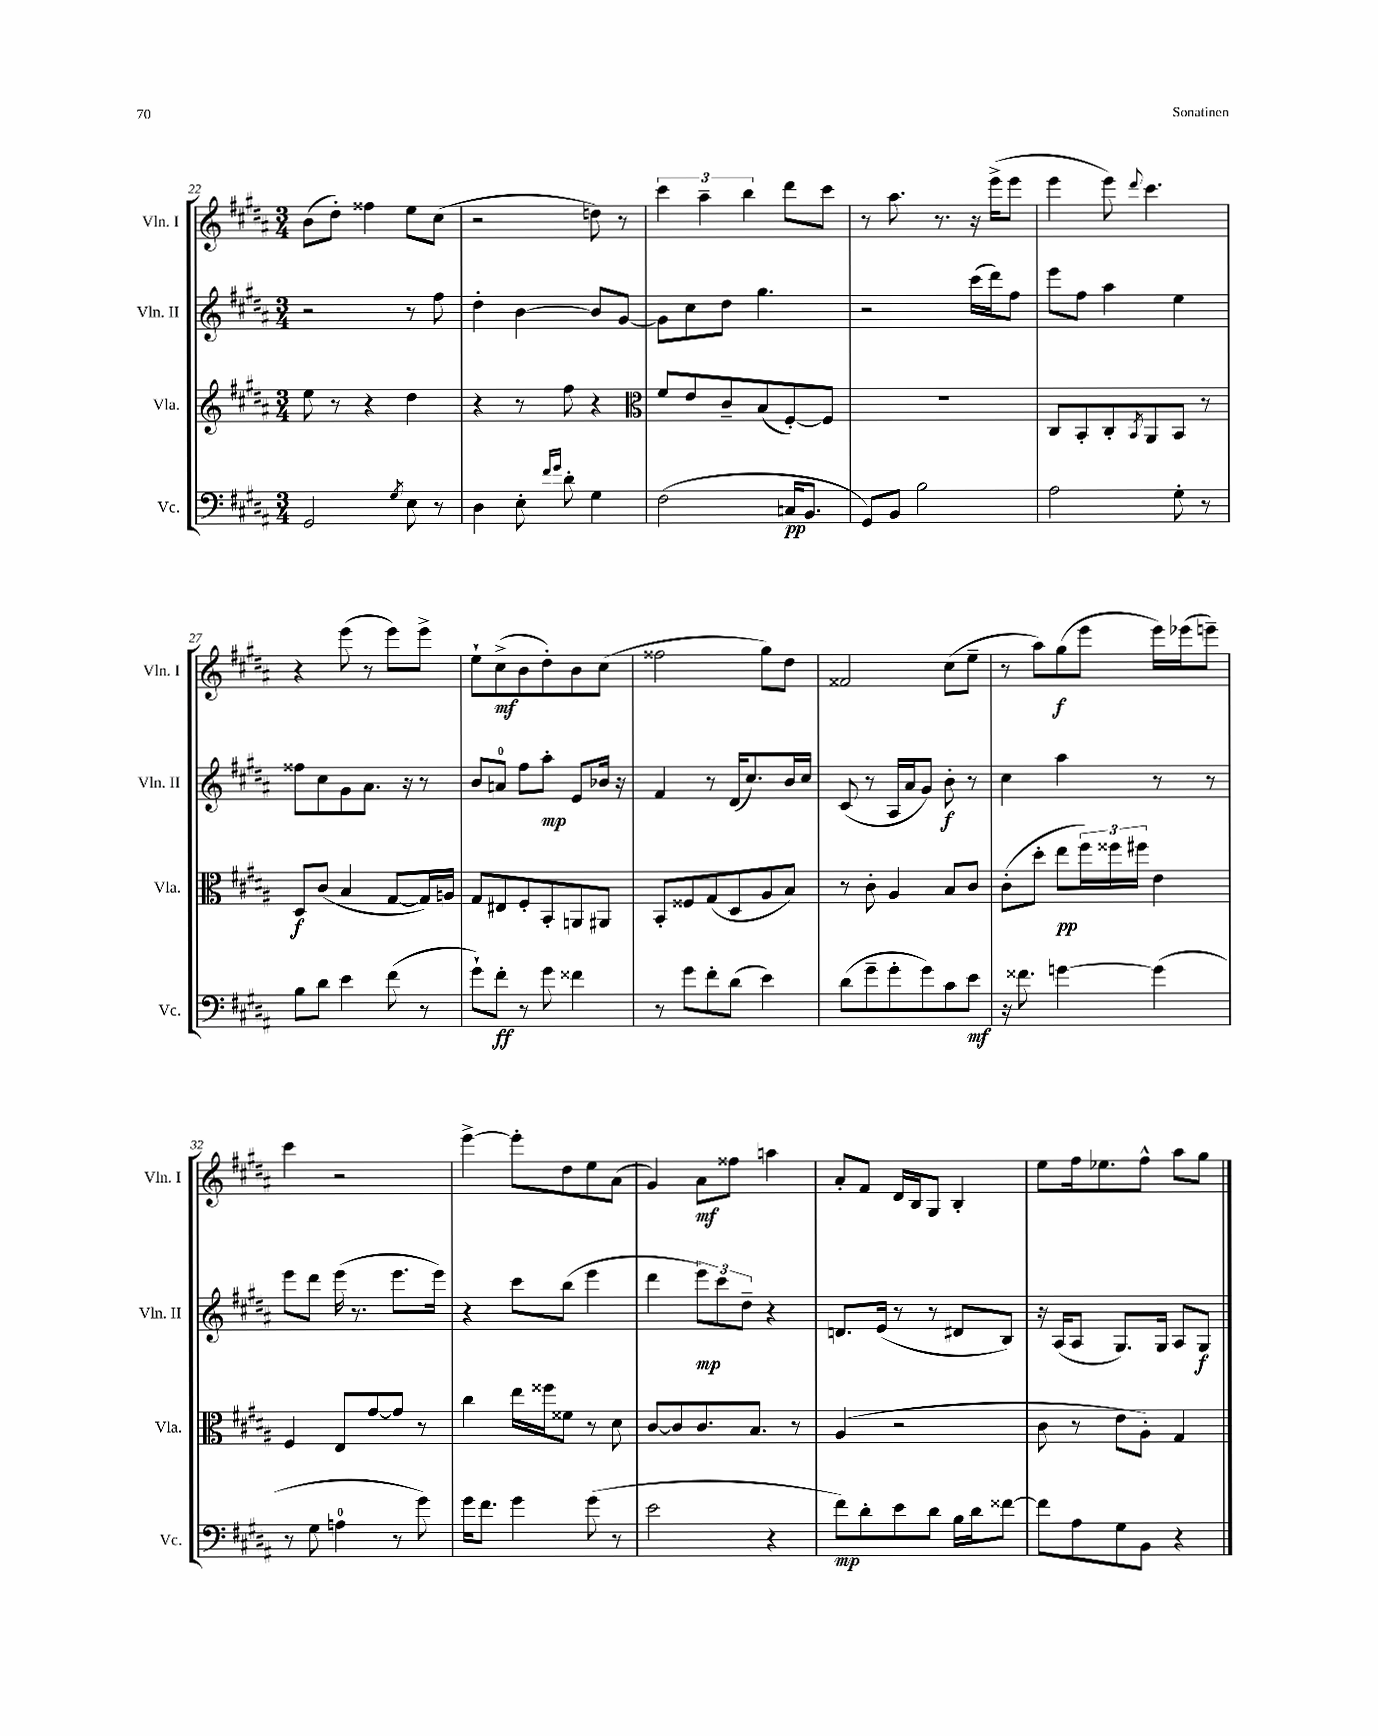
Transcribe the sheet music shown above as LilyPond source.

<<
\new StaffGroup <<
\new Staff = "s0" \with { instrumentName = "Vln. I" shortInstrumentName = "Vln. I" } {
    \clef treble \key b \major \numericTimeSignature \time 3/4
    b'8( dis''8-.) fisis''4 e''8 cis''8( |
    r2 d''8) r8 |
    \tuplet 3/2 { cis'''4 ais''4-- b''4 } dis'''8 cis'''8 |
    r8 ais''8. r8. r16 e'''16->( e'''8 |
    e'''4 e'''8) \appoggiatura { dis'''8 } cis'''4. |
    r4 e'''8( r8 e'''8) e'''8-> |
    e''8-! cis''8->\mf( b'8 dis''8-.) b'8 cis''8( |
    fisis''2 gis''8) dis''8 |
    fisis'2 cis''8( e''8-- |
    r8 ais''8) gis''8\f( e'''8 e'''16) ees'''16( e'''8--) |
    cis'''4 r2 |
    e'''4~-> e'''8-. dis''8 e''8 ais'8( |
    gis'4) ais'8\mf fisis''8 a''4 |
    ais'8-. fis'8 dis'16 b16 gis8 b4-. |
    e''8 fis''16 ees''8. fis''8-^ ais''8 gis''8 \bar "|." |
}
\new Staff = "s1" \with { instrumentName = "Vln. II" shortInstrumentName = "Vln. II" } {
    \clef treble \key b \major \numericTimeSignature \time 3/4
    r2 r8 fis''8 |
    dis''4-. b'4~ b'8 gis'8~ |
    gis'8 cis''8 dis''8 gis''4. |
    r2 cis'''16( dis'''16) fis''8 |
    e'''8 fis''8 ais''4 e''4 |
    fisis''8 cis''8 gis'8 ais'8. r16 r8 |
    b'8 a'8-0 fis''8 ais''8-.\mp e'8 bes'16 r16 |
    fis'4 r8 dis'16( cis''8.) b'16 cis''16 |
    cis'8( r8 ais16 ais'16 gis'8) b'8-.\f r8 |
    cis''4 ais''4 r8 r8 |
    e'''8 dis'''8 e'''16( r8. e'''8. e'''16) |
    r4 cis'''8 b''8( e'''4 |
    dis'''4 \tuplet 3/2 { e'''8\mp) cis'''8 dis''8-- } r4 |
    d'8. e'16( r8 r8 dis'8 b8) |
    r16 ais16( ais8 gis8.) gis16 ais8 gis8\f \bar "|." |
}
\new Staff = "s2" \with { instrumentName = "Vla." shortInstrumentName = "Vla." } {
    \clef treble \key b \major \numericTimeSignature \time 3/4
    e''8 r8 r4 dis''4 |
    r4 r8 fis''8 r4 |
    \clef alto fis'8 e'8 cis'8-- b8( fis8~-.) fis8 |
    R2. |
    cis8 b,8-. cis8-. \acciaccatura { b,8 } ais,8 b,8 r8 |
    dis8\f cis'8( b4 gis8~ gis16) a16 |
    gis8 eis8 fis8-. b,8-. a,8 ais,8 |
    b,8-. fisis8 gis8( dis8 ais8 b8) |
    r8 cis'8-. ais4 b8 cis'8 |
    cis'8-.( dis''8-. e''8\pp \tuplet 3/2 { fis''16) fisis''16 fis''16 } e'4 |
    fis4 e8 gis'8~ gis'8 r8 |
    cis''4 e''16 fisis''16 fisis'8 r8 dis'8 |
    cis'8~ cis'8 cis'8. b8. r8 |
    ais4( r2 |
    cis'8 r8 e'8 ais8-.) gis4 \bar "|." |
}
\new Staff = "s3" \with { instrumentName = "Vc." shortInstrumentName = "Vc." } {
    \clef bass \key b \major \numericTimeSignature \time 3/4
    gis,2 \acciaccatura { gis8 } e8 r8 |
    dis4 e8-. \grace { fis'16 gis'16 } dis'8-. gis4 |
    fis2( c16\pp b,8. |
    gis,8) b,8 b2 |
    ais2 gis8-. r8 |
    b8 dis'8 e'4 fis'8( r8 |
    gis'8-!) fis'8-.\ff r8 gis'8 fisis'4 |
    r8 gis'8 fis'8-. dis'8( e'4) |
    dis'8( gis'8-- gis'8-. gis'8) cis'8 e'8\mf |
    r16 fisis'8. g'4~ g'4( |
    r8 gis8 a4-0 r8 gis'8) |
    gis'16 fis'8. gis'4 gis'8( r8 |
    e'2 r4 |
    fis'8\mp) dis'8-. e'8 dis'8 b16 dis'16 fisis'8~ |
    fisis'8 ais8 gis8 b,8 r4 \bar "|." |
}
>>
>>
\layout { \context { \Score currentBarNumber = #22 } }
